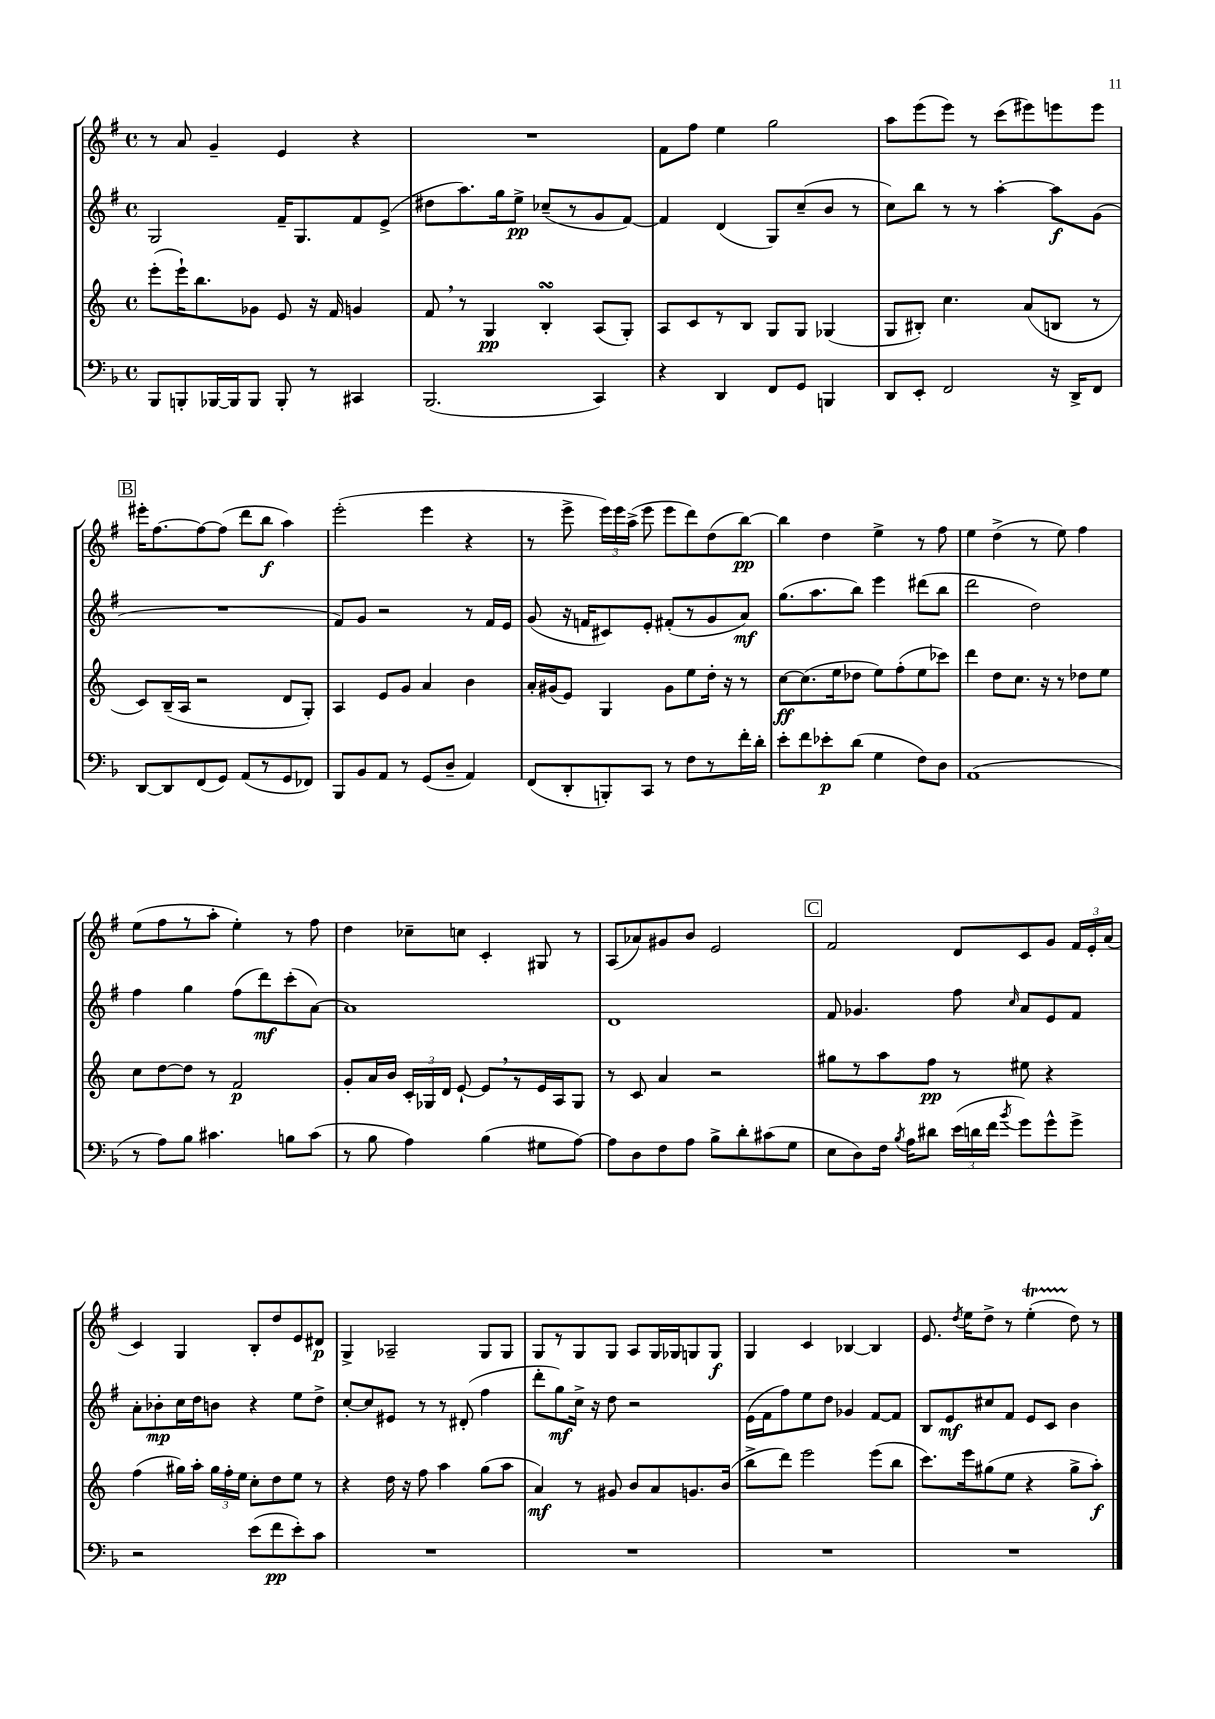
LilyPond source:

<<
\new StaffGroup <<
\new Staff = "s0" {
    \clef treble \key g \major \defaultTimeSignature \time 4/4
    \autoBeamOff r8 a'8 g'4-- e'4 r4 |
    R1 |
    fis'8[ fis''8] e''4 g''2 |
    a''8[ e'''8( e'''8]) r8 c'''8[( eis'''8) e'''8 e'''8] |
    \mark \markup { \box "B" } eis'''16[-. fis''8.~ fis''8~ fis''8]( d'''8[ b''8]\f a''4) |
    e'''2-.( e'''4 r4 |
    r8 e'''8-> \tuplet 3/2 { e'''16[) e'''16 a''16]->( } e'''8 e'''8[ d'''8) d''8( b''8]~\pp) |
    b''4 d''4 e''4-> r8 fis''8 |
    e''4 d''4->( r8 e''8) fis''4 |
    e''8[( fis''8 r8 a''8]-. e''4-.) r8 fis''8 |
    d''4 ces''8[-- c''8] c'4-. gis8 r8 |
    a8[( aes'8) gis'8 b'8] e'2 |
    \mark \markup { \box "C" } fis'2 d'8[ c'8 g'8] \tuplet 3/2 { fis'16[ e'16-. a'16]( } |
    c'4) g4 b8[-. d''8 e'8 dis'8]\p |
    g4-> aes2-- g8[ g8] |
    g8[ r8 g8 g8] a8[ g16 ges16 g8 g8]\f |
    g4 c'4 bes4~ bes4 |
    e'8. \acciaccatura { d''8 } e''16[ d''8]-> r8 e''4-.\startTrillSpan( d''8\stopTrillSpan) r8 \bar "|." |
}
\new Staff = "s1" {
    \clef treble \key g \major \defaultTimeSignature \time 4/4
    \autoBeamOff g2 fis'16[-- g8. fis'8 e'8]->( |
    dis''8[ a''8.) g''16 e''8]->\pp ces''8[--( r8 g'8 fis'8]~) |
    fis'4 d'4( g8[) c''8--( b'8] r8 |
    c''8[) b''8] r8 r8 a''4~-. a''8[\f g'8]( |
    \mark \markup { \box "B" } R1 |
    fis'8[) g'8] r2 r8 fis'16[ e'16] |
    g'8( r16 f'16[ cis'8) e'8]-. fis'8[-.( r8 g'8 a'8]\mf) |
    g''8.[( a''8. b''8]) e'''4 dis'''8[( b''8] |
    d'''2 d''2) |
    fis''4 g''4 fis''8[( d'''8\mf) c'''8-.( a'8]~) |
    a'1 |
    d'1 |
    \mark \markup { \box "C" } fis'8 ges'4. fis''8 \grace { c''16 } a'8[ e'8 fis'8] |
    a'8[-. bes'8-.\mp c''16 d''16 b'8] r4 e''8[ d''8]-> |
    c''8[~-. c''8 eis'8] r8 r8 dis'8-.( fis''4 |
    d'''8[-. g''8\mf) c''16]-> r16 d''8 r2 |
    e'16[( fis'16 fis''8) e''8 d''8] ges'4 fis'8[~ fis'8] |
    b8[ e'8\mf cis''8 fis'8] e'8[ c'8] b'4 \bar "|." |
}
\new Staff = "s2" {
    \clef treble \key c \major \defaultTimeSignature \time 4/4
    \autoBeamOff e'''8[-.( e'''16-!) b''8. ges'8] e'8 r16 f'16 g'4 |
    f'8 \breathe r8 g4\pp b4-.\turn a8[( g8]-.) |
    a8[ c'8 r8 b8] g8[ g8] ges4( |
    g8[ bis8]-.) c''4. a'8[( b8] r8 |
    \mark \markup { \box "B" } c'8[) b16--( a16] r2 d'8[ g8]-.) |
    a4 e'8[ g'8] a'4 b'4 |
    a'16[-. gis'16( e'8]) g4 gis'8[ e''8 d''16]-. r16 r8 |
    c''8[~\ff c''8.( e''16 des''8] e''8[) f''8-.( e''8 ces'''8]) |
    d'''4 d''8[ c''8.] r16 r8 des''8[ e''8] |
    c''8[ d''8~ d''8] r8 f'2\p |
    g'8[-. a'16 b'16] \tuplet 3/2 { c'16[-. ges16 d'16] } e'8~-! e'8[ \breathe r8 e'16 a16 ges8] |
    r8 c'8 a'4 r2 |
    \mark \markup { \box "C" } gis''8[ r8 a''8 f''8]\pp r8 eis''8 r4 |
    f''4( gis''16[) a''16]-. \tuplet 3/2 { gis''16[ f''16-. e''16] } c''8[-. d''8 e''8] r8 |
    r4 d''16 r16 f''8 a''4 g''8[( a''8] |
    a'4\mf) r8 gis'8 b'8[ a'8 g'8. b'16]( |
    b''8[-> d'''8]) e'''2 e'''8[( b''8] |
    c'''8.[) e'''16 gis''8( e''8] r4 gis''8[-> a''8]-.\f) \bar "|." |
}
\new Staff = "s3" {
    \clef bass \key f \major \defaultTimeSignature \time 4/4
    \autoBeamOff bes,,8[ b,,8-. bes,,16~ bes,,16 bes,,8] bes,,8-. r8 cis,4 |
    bes,,2.( c,4) |
    r4 d,4 f,8[ g,8] b,,4 |
    d,8[ e,8]-. f,2 r16 d,16[-> f,8] |
    \mark \markup { \box "B" } d,8[~ d,8 f,8( g,8]) a,8[( r8 g,8 fes,8]) |
    bes,,8[ bes,8 a,8] r8 g,8[( d8]-- a,4) |
    f,8[( d,8-. b,,8-.) c,8] r8 f8[ r8 f'16-. d'16]-. |
    e'8[-. f'8 ees'8-.\p d'8]( g4 f8[) d8] |
    a,1( |
    r8 a8[) bes8] cis'4. b8[ cis'8]( |
    r8 bes8 a4) bes4( gis8[ a8]~) |
    a8[ d8 f8 a8] bes8[-> d'8-. cis'8( g8] |
    \mark \markup { \box "C" } e8[ d8) f16] \acciaccatura { bes8 } a16[ dis'8] \tuplet 3/2 { e'16[( d'16 f'16] } \acciaccatura { bes'8 } g'8[) g'8-^ g'8]-> |
    r2 e'8[( f'8\pp e'8-.) c'8] |
    R1 |
    R1 |
    R1 |
    R1 \bar "|." |
}
>>
>>
\layout { \context { \Score \remove "Bar_number_engraver" } }
